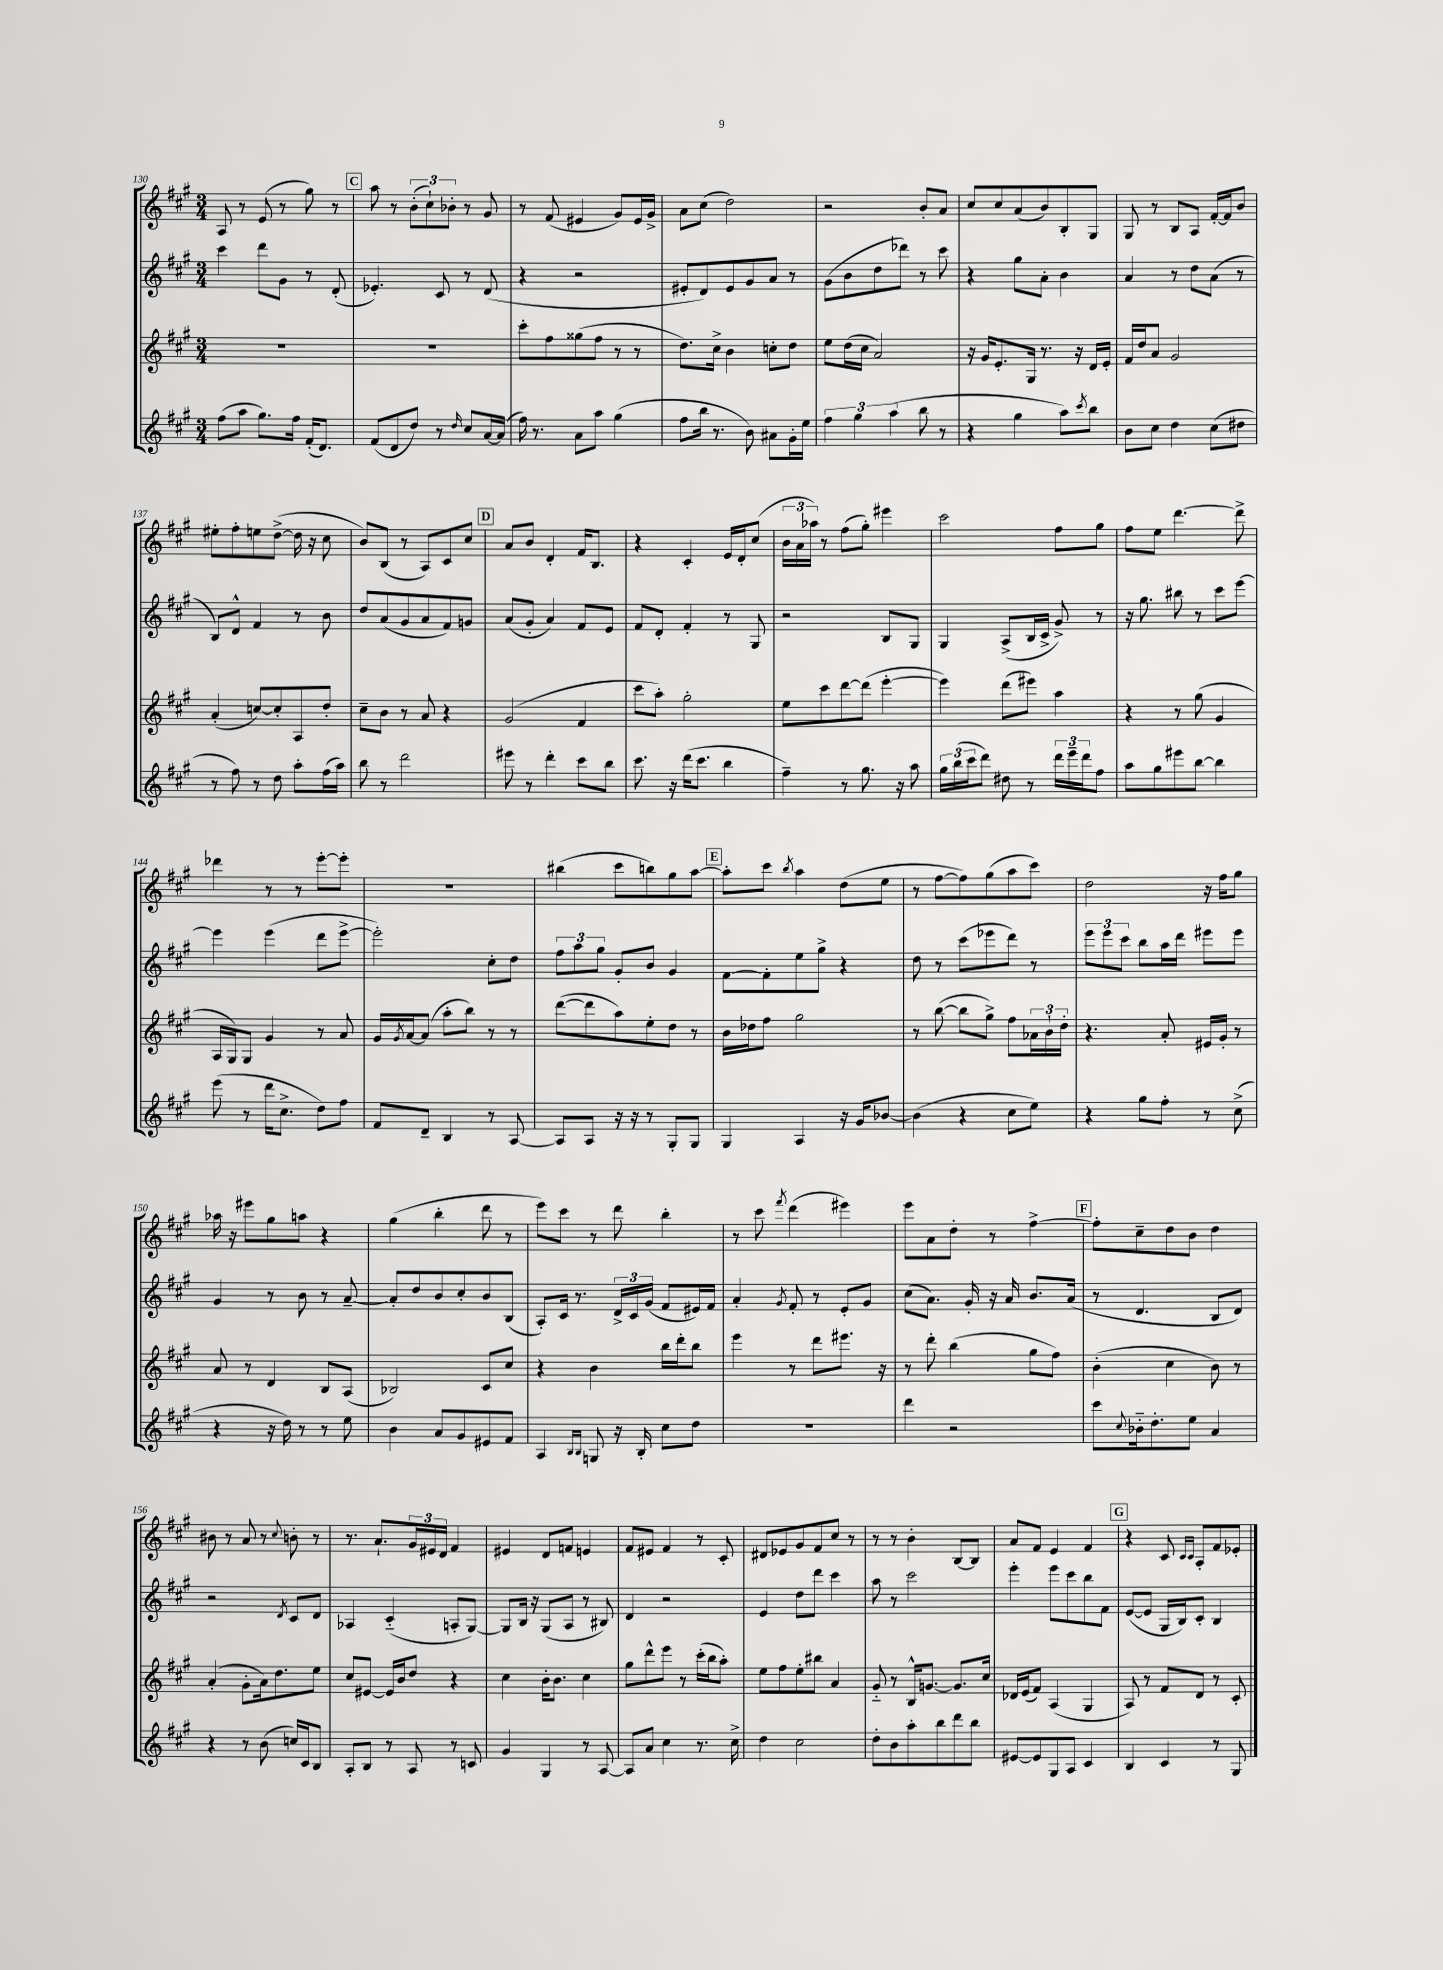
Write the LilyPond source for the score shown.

<<
\new StaffGroup <<
\new Staff = "s0" {
    \clef treble \key a \major \numericTimeSignature \time 3/4
    a8 r8 e'8( r8 gis''8) r8 |
    \mark \markup { \box "C" } a''8 r8 \tuplet 3/2 { b'8-.( cis''8-!) bes'8-. } r8 gis'8 |
    r8 fis'8( eis'4 gis'8) eis'16 gis'16-> |
    a'8 cis''8( d''2) |
    r2 b'8-. a'8 |
    cis''8 cis''8 a'8( b'8) b8-. gis8 |
    gis8 r8 b8 a8 fis'16~-. fis'16 b'8 |
    eis''8-. fis''8-. e''8 d''8~->( d''16 r16 cis''8 |
    b'8) b8( r8 a8) cis'8 cis''8 |
    \mark \markup { \box "D" } a'8 b'8 d'4-. fis'16 b8. |
    r4 cis'4-. e'16 d'16-. cis''8( |
    \tuplet 3/2 { b'16 a'16 aes''16) } r8 fis''8( gis''8-.) eis'''4 |
    cis'''2 fis''8 gis''8 |
    fis''8 e''8 d'''4.~ d'''8-> |
    des'''4 r8 r8 e'''8~-. e'''8-. |
    R2. |
    bis''4( cis'''8 b''8) gis''8 a''8~ |
    \mark \markup { \box "E" } a''8-. cis'''8 \acciaccatura { b''8 } a''4 d''8( e''8 |
    r8 fis''8~ fis''8) gis''8( a''8 cis'''8) |
    d''2 r16 fis''16 gis''8 |
    aes''16 r16 eis'''8 gis''8 a''8 r4 |
    gis''4( b''4-. d'''8 r8 |
    e'''8) cis'''8 r8 d'''8 b''4-. |
    r8 cis'''8 \acciaccatura { fis'''8 } d'''4( eis'''4) |
    e'''8 a'8 d''8-. r8 fis''4~-> |
    \mark \markup { \box "F" } fis''8-. cis''8-- d''8 b'8 d''4 |
    bis'8 r8 a'8 r8 \appoggiatura { cis''8 } b'8-. r8 |
    r8. a'8.-! \tuplet 3/2 { gis'16 eis'16 d'16 } fis'4 |
    eis'4 d'8 f'8 e'4 |
    fis'8 eis'8 fis'4 r8 cis'8-. |
    dis'8 ees'8 gis'8 fis'8 cis''8 r8 |
    r8 r8 b'4-. b8~ b8 |
    a'8 fis'8 e'4 fis'4 |
    \mark \markup { \box "G" } r4 cis'8 \grace { cis'16 cis'16 } a8-. fis'8 ees'8-. \bar "|." |
}
\new Staff = "s1" {
    \clef treble \key a \major \numericTimeSignature \time 3/4
    cis'''4 d'''8 gis'8 r8 d'8-.( |
    \mark \markup { \box "C" } ees'4.-.) cis'8 r8 d'8( |
    r4 r2 |
    eis'8-. d'8) eis'8 gis'8 a'8 r8 |
    gis'8( b'8 d''8 des'''8) r8 cis'''8 |
    r4 gis''8 a'8-. b'4 |
    a'4 r8 d''8 a'8( r8 |
    b8) d'8-^ fis'4 r8 b'8 |
    d''8 a'8( gis'8 a'8 fis'8) g'8 |
    \mark \markup { \box "D" } a'8( gis'8-. a'4) fis'8 e'8 |
    fis'8 d'8-. fis'4-. r8 gis8 |
    r2 b8 gis8 |
    gis4 a8->( b16 cis'16-> gis'8->) r8 |
    r16 gis''8. bis''8 r8 cis'''8 e'''8~ |
    e'''4 e'''4( d'''8 e'''8~-> |
    e'''2-.) cis''8-. d''8 |
    \tuplet 3/2 { fis''8 a''8 gis''8 } gis'8-. b'8 gis'4 |
    \mark \markup { \box "E" } fis'8~ fis'8-. e''8 gis''8-> r4 |
    d''8 r8 cis'''8( ees'''8 d'''8) r8 |
    \tuplet 3/2 { e'''8 e'''8 cis'''8 } b''8 a''16 d'''16 eis'''8 eis'''8 |
    gis'4 r8 b'8 r8 a'8~-- |
    a'8-. d''8 b'8 cis''8-. b'8 b8( |
    a8-.) cis'16 r8. \tuplet 3/2 { d'16-> cis'16 gis'16( } fis'8 eis'16) fis'16 |
    a'4-. \acciaccatura { gis'8 } fis'8-. r8 e'8-. gis'8 |
    cis''8( a'8.) gis'16-. r16 a'16 b'8. a'16( |
    \mark \markup { \box "F" } r8 d'4. b8 d'8) |
    r2 \acciaccatura { d'8 } cis'8 d'8 |
    aes4 cis'4-_( a8-. gis8~) |
    gis8 b16 r16 gis8( a8 r8 bis8) |
    d'4 r2 |
    e'4 d''8 d'''8 cis'''4 |
    a''8 r8 cis'''2 |
    e'''4-. e'''8 cis'''8 b''8 fis'8 |
    \mark \markup { \box "G" } e'8~( e'8 gis16 b16) cis'8-. b4 \bar "|." |
}
\new Staff = "s2" {
    \clef treble \key a \major \numericTimeSignature \time 3/4
    R2. |
    \mark \markup { \box "C" } R2. |
    cis'''8-. fis''8 gisis''8( fis''8 r8 r8 |
    d''8.) cis''16-> b'4 c''8-. d''8 |
    e''8 d''16( cis''16 a'2) |
    r16 gis'16 e'8.-. gis16 r8. r16 d'16 e'16-. |
    fis'16 d''16 a'8 gis'2 |
    a'4-.( c''8~) c''8-. a8 d''8-. |
    cis''8-- b'8 r8 a'8 r4 |
    \mark \markup { \box "D" } gis'2( fis'4 |
    cis'''8 a''8-.) gis''2-. |
    e''8 cis'''8 d'''8~ d'''8( e'''4~-. |
    e'''4) d'''8( eis'''8) a''4 |
    r4 r8 gis''8( gis'4 |
    a16 gis16) gis8 gis'4 r8 a'8 |
    gis'16 \acciaccatura { gis'8 } a'16~ a'8( a''8-. b''8) r8 r8 |
    d'''8~( d'''8 a''8) e''8-. d''8 r8 |
    \mark \markup { \box "E" } b'16 des''16 fis''8 gis''2 |
    r8 b''8~( b''8 gis''8->) fis''8 \tuplet 3/2 { aes'16 b'16-! d''16-. } |
    r4. a'8-. eis'16 gis'16-. r8 |
    a'8 r8 d'4 b8 a8( |
    bes2) cis'8 cis''8 |
    r4 b'4 b''16 d'''16-. b''8 |
    e'''4 r8 d'''8 eis'''8. r16 |
    r8 d'''8-. b''4( gis''8 fis''8) |
    \mark \markup { \box "F" } b'4-.( cis''4 b'8) r8 |
    a'4-.( gis'8-. a'16) d''8. e''8 |
    cis''8 eis'8~ eis'16 b'16 d''8 r4 |
    cis''4 b'16-. b'8. cis''4 |
    gis''8 d'''8-^ e'''8 r8 cis'''16-.( b''16 a''8-.) |
    e''8 fis''8 e''8-. bis''8 a'4 |
    gis'8-_ r8 b16-^ g'8.~ g'8. cis''16 |
    des'16 e'16( fis'8) a4( gis4 |
    \mark \markup { \box "G" } a8) r8 fis'8 d'8 r8 cis'8-. \bar "|." |
}
\new Staff = "s3" {
    \clef treble \key a \major \numericTimeSignature \time 3/4
    fis''8( a''8 gis''8.) fis''16 fis'16-.( d'8.) |
    \mark \markup { \box "C" } fis'8( d'8 d''8) r8 \grace { d''16 } cis''8 a'16~ a'16( |
    fis''16) r8. a'8 a''8 gis''4( |
    fis''8 b''16 r8. b'8) ais'8 gis'16-. e''16 |
    \tuplet 3/2 { fis''4 gis''4 a''4( } b''8 r8 |
    r4 gis''4 a''8) \acciaccatura { cis'''8 } b''8 |
    b'8 cis''8 d''4 cis''8( dis''8 |
    r8 fis''8) r8 d''8 a''8-. fis''16( a''16) |
    b''8 r8 d'''2 |
    \mark \markup { \box "D" } eis'''8 r8 d'''4-. cis'''8 b''8 |
    cis'''8. r16 d'''16( cis'''8. b''4 |
    fis''4--) r8 gis''8. r16 a''8 |
    \tuplet 3/2 { gis''16 b''16( cis'''16 } d'''8) dis''8 r8 \tuplet 3/2 { d'''16 e'''16-- d'''16 } fis''8 |
    a''8 gis''8 eis'''8 b''8~ b''4 |
    e'''8( r8 d'''16 cis''8.-> d''8) fis''8 |
    fis'8 d'8-- b4 r8 a8~ |
    a8 a8 r16 r16 r8 gis8-. gis8 |
    \mark \markup { \box "E" } gis4 a4 r16 gis'16 bes'8~ |
    bes'4( r4 cis''8 e''8) |
    r4 gis''8 fis''8-. r8 cis''8->( |
    r4 r16 d''16) r8 r8 e''8 |
    b'4 a'8 gis'8 eis'8 fis'8 |
    a4 \grace { b16 b16 } g8 r16 b16-. cis''8 d''8 |
    R2. |
    d'''4 r2 |
    \mark \markup { \box "F" } cis'''8 \appoggiatura { cis''8 } bes'16-_ d''8.-. e''8 a'4 |
    r4 r8 b'8( c''16) cis'16 b8 |
    a8-. b8 r8 a8 r8 c'8 |
    gis'4 gis4 r8 a8~ |
    a8 a'8 cis''4 r8. cis''16-> |
    d''4 cis''2 |
    d''8-. b'8 a''8-. b''8 d'''8 b''8 |
    eis'8~ eis'8 gis8 a8 cis'4 |
    \mark \markup { \box "G" } b4 cis'4 r8 gis8 \bar "|." |
}
>>
>>
\layout { \context { \Score currentBarNumber = #130 } }
